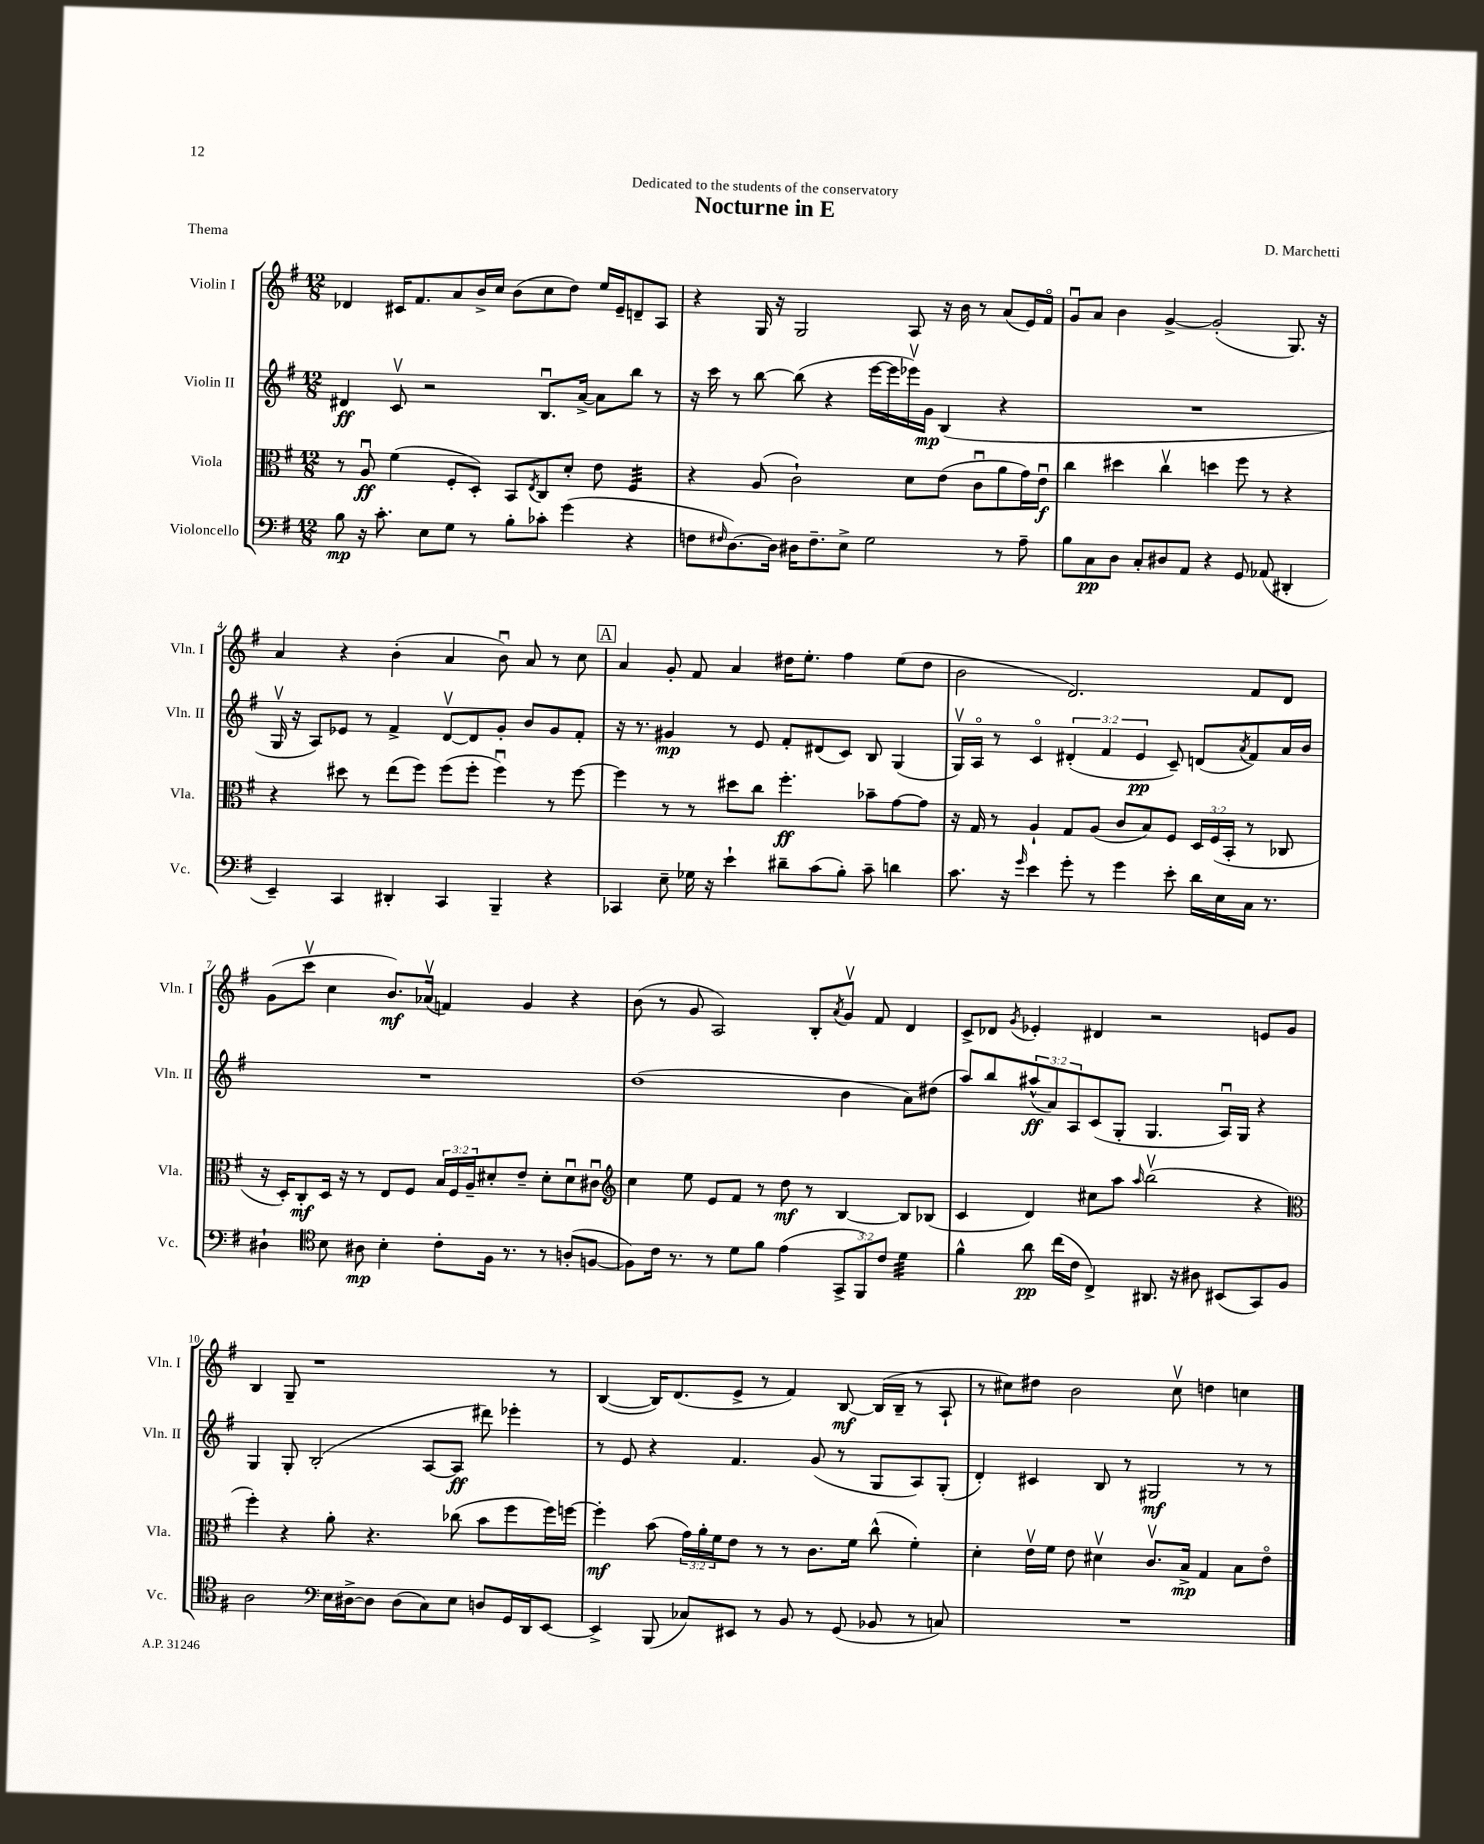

**kern	**dynam	**kern	**dynam	**kern	**dynam	**kern	**dynam
*part4	*part4	*part3	*part3	*part2	*part2	*part1	*part1
*staff4	*staff4	*staff3	*staff3	*staff2	*staff2	*staff1	*staff1
*I"Violoncello	*	*I"Viola	*	*I"Violin II	*	*I"Violin I	*
*I'Vc.	*	*I'Vla.	*	*I'Vln. II	*	*I'Vln. I	*
*clefF4	*	*clefC3	*	*clefG2	*	*clefG2	*
*k[f#]	*	*k[f#]	*	*k[f#]	*	*k[f#]	*
*M12/8	*	*M12/8	*	*M12/8	*	*M12/8	*
=1	=1	=1	=1	=1	=1	=1	=1
8B\	mp	8r	.	4d#X/	ff	4d-X/	.
16r	.	8Au/	ff	.	.	.	.
8.c'\	.	.	.	.	.	.	.
.	.	(4f#\	.	8cv/	.	16c#X/KL	.
.	.	.	.	.	.	8.f#/	.
8E\L	.	.	.	2r	.	.	.
8G\J	.	8F#'/L	.	.	.	8a/	.
8r	.	8D'/J)	.	.	.	16b^/L	.
.	.	.	.	.	.	16cc/JJ	.
8B'\L	.	8BB/L	.	.	.	(8b\L	.
.	.	8qE/	.	.	.	.	.
8c-X'\J	.	8C/	.	8.Bu/L	.	8cc\	.
(4g\	.	8d'/J	.	.	.	8dd\J)	.
.	.	.	.	[16a^/Jk	.	.	.
.	.	8e\	.	8a\L]	.	16ee/LL	.
.	.	.	.	.	.	16e~/J	.
*	*	*tremolo	*	*	*	*	*
4r	.	32F#/LLL	.	8bb\J	.	8dn~/	.
.	.	32F#/	.	.	.	.	.
.	.	32F#/	.	.	.	.	.
.	.	32F#/	.	.	.	.	.
.	.	32F#/	.	8r	.	8A/J	.
.	.	32F#/	.	.	.	.	.
.	.	32F#/	.	.	.	.	.
.	.	32F#/JJJ	.	.	.	.	.
*	*	*Xtremolo	*	*	*	*	*
=2	=2	=2	=2	=2	=2	=2	=2
8Fn\L	.	4r	.	16r	.	4r	.
.	.	.	.	16ccc\	.	.	.
16qqF#X/	.	.	.	.	.	.	.
[8.D\)	.	.	.	8r	.	.	.
.	.	(8A/	.	[8bb\	.	16G/	.
16D\Jk]	.	.	.	.	.	16r	.
16D#X\KL	.	2c`\)	.	(8bb\]	.	2G/	.
8.F#~\	.	.	.	.	.	.	.
.	.	.	.	4r	.	.	.
8E^\J	.	.	.	.	.	.	.
2G\	.	.	.	[16eee\LL	.	.	.
.	.	.	.	16eee\]	.	.	.
.	.	8d\L	.	16eee-Xv\)	.	8A/	.
.	.	.	.	16g\JJ	mp	.	.
.	.	(8e\J	.	(4B/	.	16r	.
.	.	.	.	.	.	16b\	.
.	.	8cu\L	.	.	.	8r	.
8r	.	8a\	.	4r	.	(8a/L	.
8A~\	.	16g\L)	.	.	.	16e/L)	.
.	.	16eu\JJ	f	.	.	16f#/JJ	.
=3	=3	=3	=3	=3	=3	=3	=3
8B\L	.	4cc\	.	1.r	.	8gu/L	.
8C\	pp	.	.	.	.	8a/J	.
8D\J	.	4dd#X\	.	.	.	4b\	.
8C'/L	.	.	.	.	.	.	.
8D#X/	.	4ccv\	.	.	.	[4g^/	.
8AA/J	.	.	.	.	.	.	.
4r	.	4ddn\	.	.	.	(2g'/]	.
8GG/	.	8ff#\	.	.	.	.	.
(8AA-X/	.	8r	.	.	.	.	.
4DD#X'/	.	4r	.	.	.	8.G/)	.
.	.	.	.	.	.	16r	.
!!LO:LB:g=z
=4	=4	=4	=4	=4	=4	=4	=4
4EE~/)	.	4r	.	16Gv/	.	4a/	.
.	.	.	.	16r	.	.	.
.	.	.	.	8A/L)	.	.	.
4CC/	.	8dd#X\	.	8e-X/J	.	4r	.
.	.	8r	.	8r	.	.	.
4DD#X'/	.	(8ee\L	.	4f#^/	.	(4b'\	.
.	.	8ff#\J)	.	.	.	.	.
4CC/	.	(8ff#\L	.	[8dv/L	.	4a/	.
.	.	8ff#'\J	.	8d/]	.	.	.
4BBB~/	.	4ff#u\)	.	8g'/J	.	8bu\)	.
.	.	.	.	8b/L	.	8a/	.
4r	.	8r	.	8g/	.	8r	.
.	.	[8ff#\	.	8f#'/J	.	8cc\	.
!!LO:REH:place=s1:t=A
=5	=5	=5	=5	=5	=5	=5	=5
4CC-X/	.	4ff#\]	.	16r	.	4a/	.
.	.	.	.	8.r	.	.	.
8E~\	.	8r	.	4g#X/	mp	8g'/	.
16G-X\	.	8r	.	.	.	8f#/	.
16r	.	.	.	.	.	.	.
4e`\	.	8dd#X\L	.	8r	.	4a/	.
.	.	8cc\J	.	8e/	.	.	.
8d#X~\L	.	4.ff#'\	ff	8f#'/L	.	16dd#X\KL	.
.	.	.	.	.	.	8.ee'\J	.
(8c\	.	.	.	(8d#X/	.	.	.
8B'\J)	.	.	.	8c/J)	.	4ff#\	.
8c~\	.	8b-X~\L	.	8B/	.	.	.
4dn\	.	[8g\	.	(4G/	.	(8ee\L	.
.	.	8g\J]	.	.	.	8dd#\J	.
=6	=6	=6	=6	=6	=6	=6	=6
8.c\	.	16r	.	16Gv/LL)	.	2b\	.
.	.	16G/	.	16A/JJ	.	.	.
.	.	8r	.	8r	.	.	.
16r	.	.	.	.	.	.	.
16qqg/	.	.	.	.	.	.	.
4e\	.	4A`/	.	4c/	.	.	.
8g'\	.	8G/L	.	(6d#X'/	.	2.d/)	.
8r	.	(8A/J	.	.	.	.	.
.	.	.	.	6f#/	.	.	.
4g\	.	8c/L	.	.	.	.	.
.	.	.	.	6e/	pp	.	.
.	.	8B/)	.	.	.	.	.
8e'\	.	8F#/J	.	8c~/)	.	.	.
16d\LL	.	24D/LL	.	(8dn/L	.	.	.
.	.	(24F#/	.	.	.	.	.
16E\	.	.	.	.	.	.	.
.	.	24BB'/JJ	.	.	.	.	.
.	.	.	.	8qa/	.	.	.
16C\JJ	.	8r	.	8f#/)	.	8f#/L	.
8.r	.	.	.	.	.	.	.
.	.	8C-X/	.	16a/L	.	8d/J	.
.	.	.	.	16b/JJ	.	.	.
!!LO:LB:g=z
=7	=7	=7	=7	=7	=7	=7	=7
4D#X`\	.	16r	.	1.r	.	(8g\L	.
.	.	16D'/KL)	.	.	.	.	.
.	.	8C'/	mf	.	.	8cccv\J	.
*clefC4	*	*	*	*	*	*	*
8B\	.	16D/Jk	.	.	.	4cc\	.
.	.	16r	.	.	.	.	.
8A#X\	mp	8r	.	.	.	.	.
4B'\	.	8E/L	.	.	.	8.b/L)	mf
.	.	8F#/J	.	.	.	.	.
.	.	.	.	.	.	(16a-Xv/Jk	.
8c'\L	.	24B/LL	.	.	.	4fn/)	.
.	.	24F#/	.	.	.	.	.
.	.	24A~/J	.	.	.	.	.
16F#\Jk	.	8d#X'/	.	.	.	.	.
8.r	.	.	.	.	.	.	.
.	.	8e~/J	.	.	.	4g/	.
8r	.	8d#'\L	.	.	.	.	.
(8An'/L	.	8d#u\	.	.	.	4r	.
[8Fn/J	.	8c#Xu\J	.	.	.	.	.
=8	=8	=8	=8	=8	=8	=8	=8
*	*	*clefG2	*	*	*	*	*
8F\L])	.	4cc\	.	(1dd	.	(8b\	.
16c\Jk	.	.	.	.	.	8r	.
8.r	.	.	.	.	.	.	.
.	.	8ee\	.	.	.	8g/	.
8r	.	8e/L	.	.	.	2A/)	.
8d\L	.	8f#/J	.	.	.	.	.
8f#\J	.	8r	.	.	.	.	.
(4e\	.	8dd\	mf	.	.	.	.
.	.	8r	.	.	.	8B'/L	.
.	.	.	.	.	.	8qa/	.
12GG^/L	.	[4B/	.	4b\	.	8gv/J	.
12FF#/)	.	.	.	.	.	.	.
.	.	.	.	.	.	8f#/	.
12c/J	.	.	.	.	.	.	.
*tremolo	*	*	*	*	*	*	*
32d\LLL	.	8B/L]	.	8a\L)	.	4d/	.
32d\	.	.	.	.	.	.	.
32d\	.	.	.	.	.	.	.
32d\	.	.	.	.	.	.	.
32d\	.	(8B-X/J	.	(8dd#X\J	.	.	.
32d\	.	.	.	.	.	.	.
32d\	.	.	.	.	.	.	.
32d\JJJ	.	.	.	.	.	.	.
*Xtremolo	*	*	*	*	*	*	*
=9	=9	=9	=9	=9	=9	=9	=9
4f#^^\	.	4c/	.	8aa/L)	.	8c^/L	.
.	.	.	.	8bb/	.	8d-X/J	.
.	.	.	.	.	.	8qg/	.
8a\	pp	4d/)	.	(12aa#X^^/	ff	4e-X'/	.
.	.	.	.	12a/)	.	.	.
(16cc\LL	.	.	.	.	.	.	.
.	.	.	.	12A/	.	.	.
16c\JJ	.	.	.	.	.	.	.
4C^/)	.	8cc#X\L	.	(8c/	.	4d#X/	.
.	.	8aa\J	.	8G'/J	.	.	.
.	.	16qqaa/	.	.	.	.	.
8.AA#X/	.	(2bbv\	.	4.G/	.	2r	.
16r	.	.	.	.	.	.	.
8A#X\	.	.	.	.	.	.	.
(8BB#X/L	.	.	.	16Au/LL)	.	.	.
.	.	.	.	16G/JJ	.	.	.
8GG/)	.	4r	.	4r	.	8en/L	.
8F#/J	.	.	.	.	.	8g/J	.
!!LO:LB:g=z
=10	=10	=10	=10	=10	=10	=10	=10
*	*	*clefC3	*	*	*	*	*
2A\	.	4ff#'\)	.	4G/	.	4B/	.
.	.	4r	.	8G'/	.	8G~/	.
.	.	.	.	(2B'/	.	1r	.
*clefF4	*	*	*	*	*	*	*
16E\LL	.	8a'\	.	.	.	.	.
[16D#X^\J	.	.	.	.	.	.	.
8D#\J]	.	4.r	.	.	.	.	.
(8D#\L	.	.	.	.	.	.	.
8C\)	.	.	.	[8A/L	.	.	.
8E\J	.	(8cc-X\	.	8A/J]	ff	.	.
8Dn/L	.	8b\L	.	8ddd#X\)	.	.	.
16GG/L	.	8ff#\	.	4eee-X'\	.	.	.
16DD/J	.	.	.	.	.	.	.
[8EE/J	.	16ff#\L)	.	.	.	8r	.
.	.	[16ffn\JJ	.	.	.	.	.
=11	=11	=11	=11	=11	=11	=11	=11
4EE^/]	.	4ff'\]	mf	8r	.	([4B/	.
.	.	.	.	8e/	.	.	.
(8BBB/	.	(8b\	.	4r	.	16B/KL])	.
.	.	.	.	.	.	(8.d/	.
8C-X/L)	.	24g\LL)	.	.	.	.	.
.	.	24a'\	.	.	.	.	.
.	.	24f#\J	.	.	.	.	.
8EE#X/J	.	8e\J	.	4.f#/	.	8e^/J	.
8r	.	8r	.	.	.	8r	.
8BB/	.	8r	.	.	.	4f#/)	.
8r	.	8.c\L	.	(8g/	.	.	.
(8GG/	.	.	.	8r	.	[8B/	mf
.	.	16f#\Jk	.	.	.	.	.
8BB-X/	.	(8cc^^\	.	8G/L	.	(16B/LL]	.
.	.	.	.	.	.	16B~/JJ	.
8r	.	4f#'\)	.	8A/)	.	8r	.
8Cn/)	.	.	.	(8G'/J	.	8A`/	.
=12	=12	=12	=12	=12	=12	=12	=12
1.r	.	4d'\	.	4d'/)	.	8r	.
.	.	.	.	.	.	8cc#X\L)	.
.	.	16ev\LL	.	4c#X/	.	8dd#X\J	.
.	.	16f#\JJ	.	.	.	.	.
.	.	8e\	.	.	.	2b\	.
.	.	4d#Xv\	.	8B/	.	.	.
.	.	.	.	8r	.	.	.
.	.	8.cv/L	.	2G#X/	mf	.	.
.	.	.	.	.	.	8cc#v\	.
.	.	16B^/Jk	mp	.	.	.	.
.	.	4G/	.	.	.	4ddn\	.
.	.	8B\L	.	8r	.	4ccn\	.
.	.	8e\J	.	8r	.	.	.
==	==	==	==	==	==	==	==
*-	*-	*-	*-	*-	*-	*-	*-
